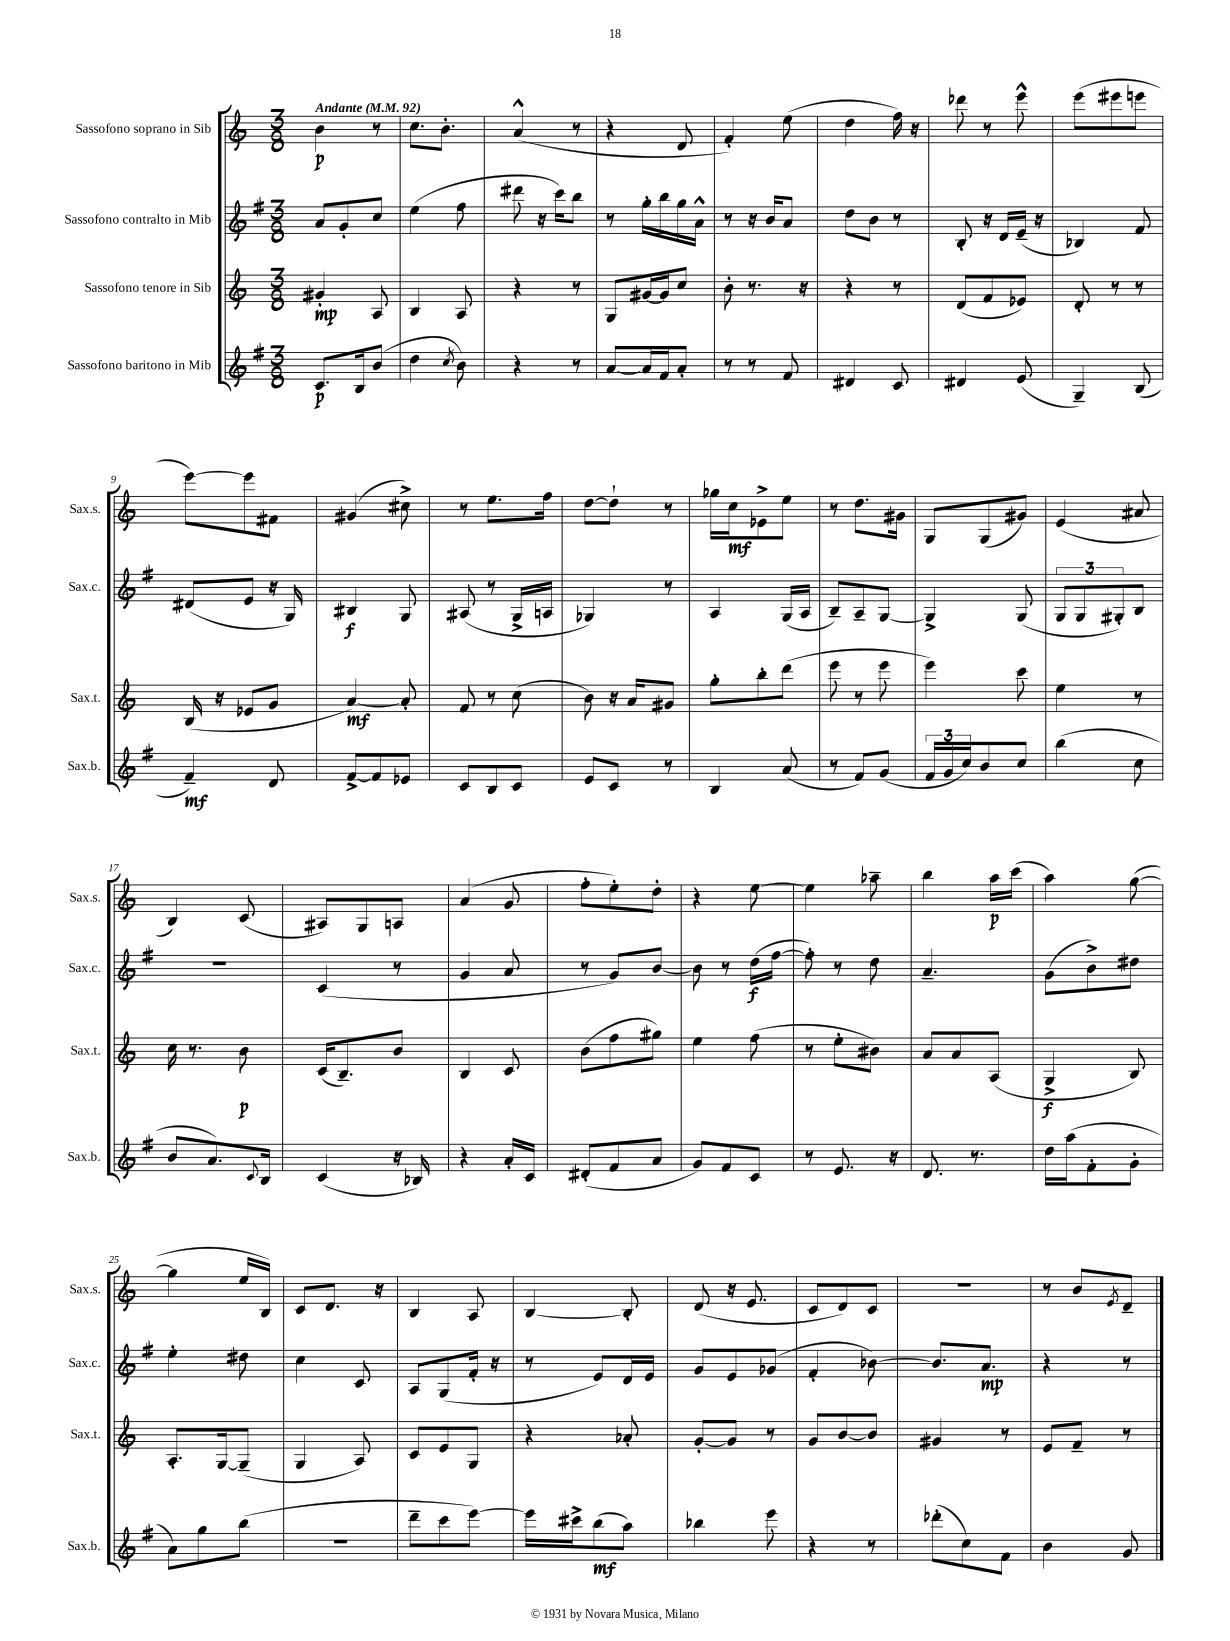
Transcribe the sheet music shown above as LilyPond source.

<<
\new StaffGroup <<
\new Staff = "s0" \with { instrumentName = "Sassofono soprano in Sib" shortInstrumentName = "Sax.s." } {
    \clef treble \key c \major \numericTimeSignature \time 3/8 \tempo "Andante" 4 = 92
    b'4\p r8 |
    c''8. b'8.-. |
    a'4-^( r8 |
    r4 d'8 |
    f'4-.) e''8( |
    d''4 f''16) r16 |
    des'''8 r8 e'''8-^ |
    e'''8( eis'''8 e'''8 |
    e'''8~) e'''8 fis'8 |
    gis'4( cis''8->) |
    r8 e''8. f''16 |
    d''8~ d''8-! r8 |
    ges''16 c''16\mf ees'8-> e''8 |
    r8 d''8. gis'16 |
    g8 g8( gis'8) |
    e'4( ais'8 |
    b4) c'8( |
    ais8) g8 a8 |
    a'4( g'8 |
    f''8-. e''8-.) d''8-. |
    r4 e''8~ |
    e''4 aes''8-- |
    b''4 a''16\p c'''16( |
    a''4) g''8~( |
    g''4 e''16 b16) |
    c'8 d'8. r16 |
    b4 a8 |
    b4~ b8-. |
    d'8( r16 e'8. |
    c'8 d'8) c'8 |
    r4. |
    r8 b'8 \acciaccatura { e'8 } d'8-- \bar "|." |
}
\new Staff = "s1" \with { instrumentName = "Sassofono contralto in Mib" shortInstrumentName = "Sax.c." } {
    \clef treble \key g \major \numericTimeSignature \time 3/8
    a'8 g'8-. c''8 |
    e''4( fis''8 |
    dis'''8 r16 c'''16) b''8 |
    r8 g''16-. b''16 g''16 a'16-^ |
    r8 r16 b'16 a'8 |
    d''8 b'8 r8 |
    b8-. r16 d'16 e'16--( r16 |
    bes4) fis'8 |
    dis'8( e'8 r16 g16) |
    bis4\f g8 |
    ais8( r8 g16-> a16 |
    ges4) r8 |
    a4 g16( a16 |
    b8--) a8-- g8~ |
    g4-> g8( |
    \tuplet 3/2 { g8 g8 gis8-.) } b8 |
    R4. |
    c'4( r8 |
    g'4 a'8 |
    r8 g'8) b'8~ |
    b'8 r8 d''16\f( fis''16~ |
    fis''8-.) r8 d''8 |
    a'4.-- |
    g'8( b'8->) dis''8 |
    e''4-. dis''8 |
    c''4 c'8 |
    a8 g8( fis'16-. r16 |
    r8 e'8) d'16 e'16 |
    g'8 e'8 ges'8( |
    fis'4-. bes'8~) |
    bes'8. a'8.\mp |
    r4 r8 \bar "|." |
}
\new Staff = "s2" \with { instrumentName = "Sassofono tenore in Sib" shortInstrumentName = "Sax.t." } {
    \clef treble \key c \major \numericTimeSignature \time 3/8
    gis'4-.\mp a8 |
    b4 a8 |
    r4 r8 |
    g8 gis'16~ gis'16 c''8 |
    b'8-. r8. r16 |
    r4 r8 |
    d'8( f'8 ees'8) |
    d'8-. r8 r8 |
    b16( r16 ees'8 g'8 |
    a'4~\mf) a'8-. |
    f'8 r8 c''8( |
    b'8) r16 a'16 gis'8 |
    g''8-. b''8-. d'''8( |
    e'''8 r8 e'''8 |
    e'''4) c'''8 |
    e''4 r8 |
    c''16 r8. b'8\p |
    c'16( b8.--) b'8 |
    b4 c'8 |
    b'8( f''8 gis''8) |
    e''4 f''8( |
    r8 e''8-. bis'8) |
    a'8 a'8 a8( |
    g4->\f b8) |
    a8.-. g16~ g8--( |
    g4 a8) |
    c'8 e'8 g8 |
    r4 aes'8-. |
    g'8~-. g'8 r8 |
    g'8 b'8~ b'8 |
    gis'4 r8 |
    e'8 f'8-- r8 \bar "|." |
}
\new Staff = "s3" \with { instrumentName = "Sassofono baritono in Mib" shortInstrumentName = "Sax.b." } {
    \clef treble \key g \major \numericTimeSignature \time 3/8
    c'8.\p b16 b'8( |
    d''4 \acciaccatura { c''8 } b'8) |
    r4 r8 |
    a'8~ a'16 fis'16 a'8-. |
    r8 r8 fis'8 |
    dis'4 c'8 |
    dis'4 e'8( |
    g4--) b8( |
    fis'4--\mf) d'8 |
    fis'8~-> fis'8 ees'8 |
    c'8 b8 c'8 |
    e'8 c'8 r8 |
    b4 a'8( |
    r8 fis'8) g'8( |
    \tuplet 3/2 { fis'16 g'16 c''16) } b'8 c''8 |
    b''4( c''8 |
    b'8 a'8.) \appoggiatura { c'8 } b16 |
    c'4( r16 bes16) |
    r4 a'16-. c'16 |
    dis'8-.( fis'8 a'8 |
    g'8) fis'8 c'8 |
    r8 e'8. r16 |
    d'8. r8. |
    d''16 a''16( fis'8-. g'8-. |
    a'8) g''8 b''8( |
    r4. |
    d'''8-- c'''8 e'''8~) |
    e'''16 cis'''16-> b''8\mf( a''8) |
    bes''4 e'''8 |
    r4 r8 |
    des'''8-.( c''8) fis'8 |
    b'4 g'8 \bar "|." |
}
>>
>>
